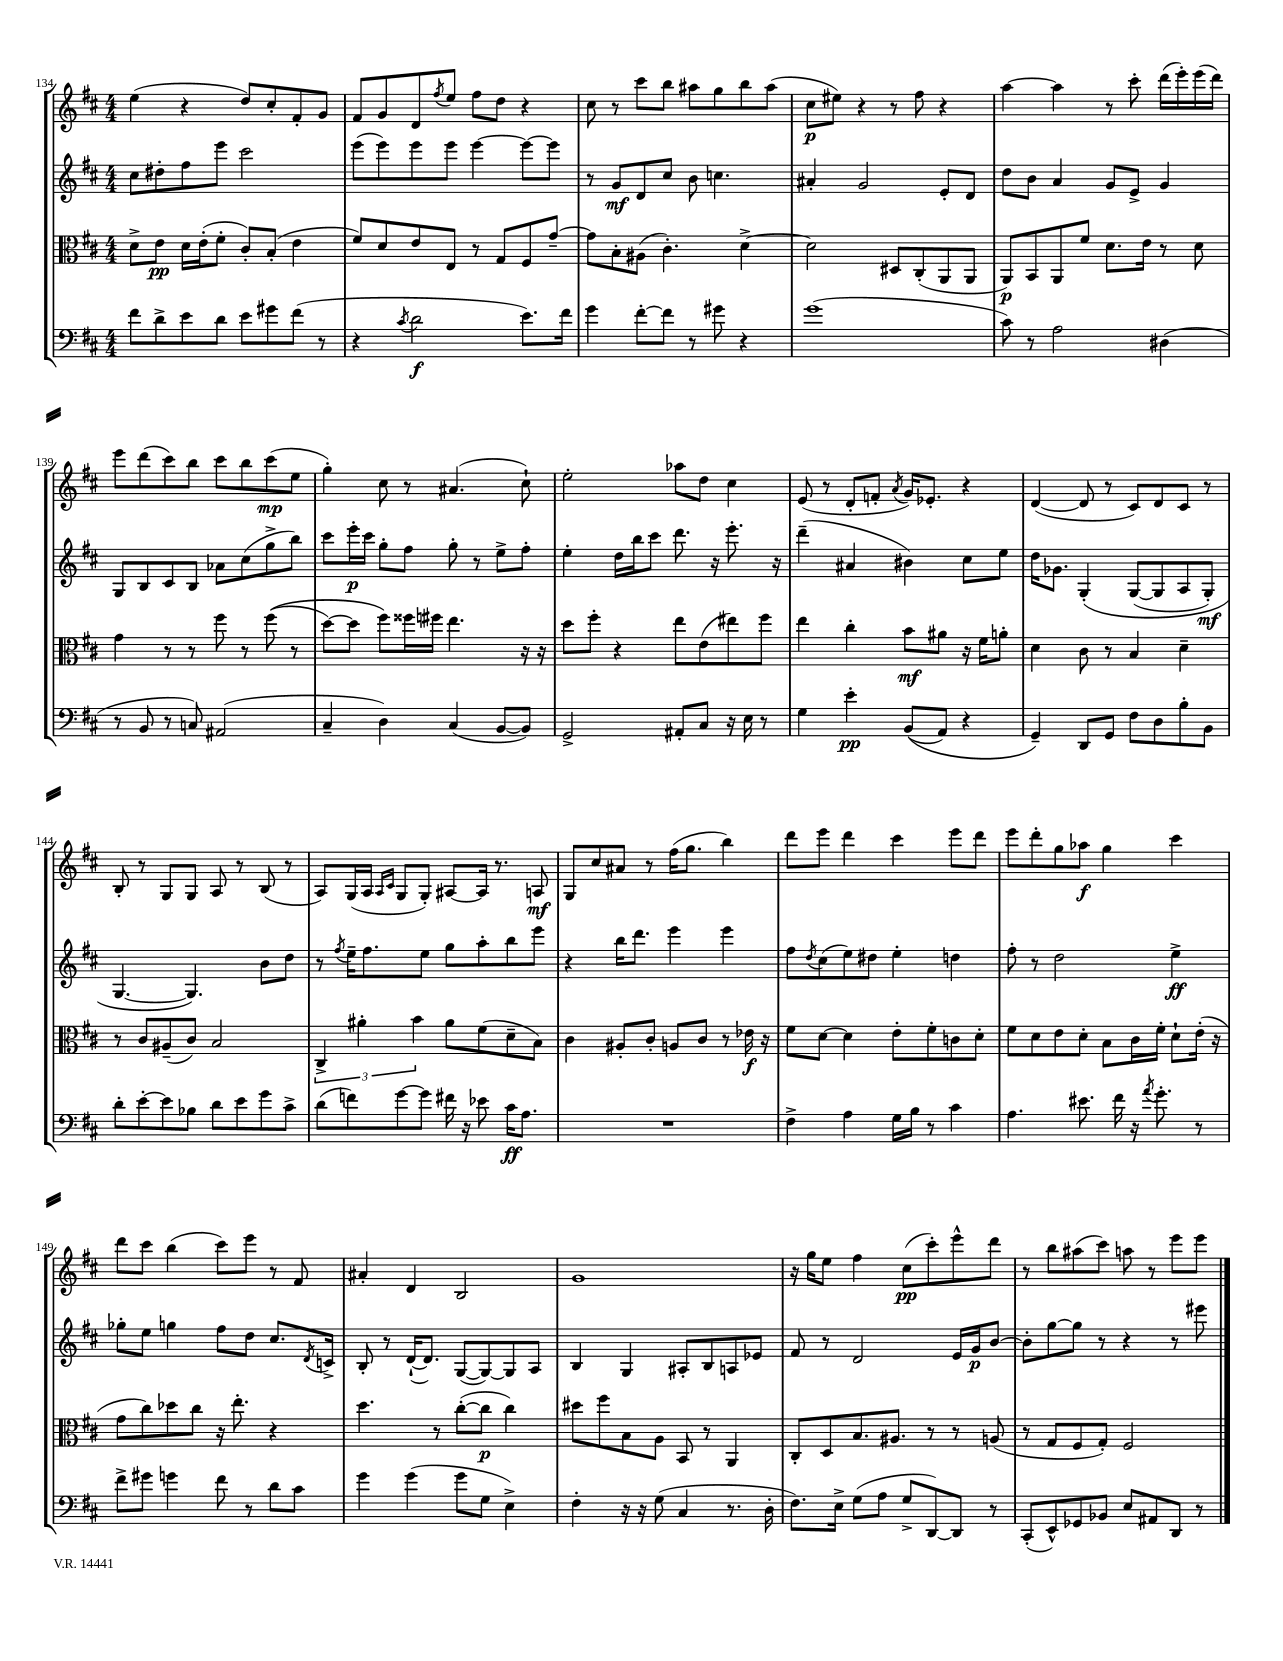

**kern	**kern	**kern	**kern
*staff4	*staff3	*staff2	*staff1
*clefF4	*clefC3	*clefG2	*clefG2
*k[f#c#]	*k[f#c#]	*k[f#c#]	*k[f#c#]
*M4/4	*M4/4	*M4/4	*M4/4
8f#	8d^	8cc#	(4ee
8d^	8e	8dd#'	.
8e	16d	8ff#	4r
.	(16e'	.	.
8d	8f#'	8eee	.
8e	8c#')	2ccc#	8dd)
8g#	(8B'	.	8cc#'
(8f#	4e	.	8f#'
8r	.	.	8g
=	=	=	=
4r	8f#)	(8eee	8f#
.	8d	8eee)	8g
8qc#	.	.	.
2d	8e	8eee	8d
.	.	.	8qff#
.	8E	8eee	8ee
.	8r	[4eee	8ff#
.	8G	.	8dd
8.e)	8F#	8eee_	4r
.	[8g~	8eee]	.
16f#	.	.	.
=	=	=	=
4g	8g]	8r	8cc#
.	8B'	8g	8r
[8f#'	(8A#	8d	8ccc#
8f#]	4.c#')	8cc#	8bb
8r	.	8b	8aa#
8g#	.	4.cc	8gg
4r	[4d^	.	8bb
.	.	.	(8aa#
=	=	=	=
(1g	2d]	4a#'	8cc#
.	.	.	8ee#)
.	.	2g	4r
.	8D#	.	8r
.	(8C#'	.	8ff#
.	8AA	8e'	4r
.	8AA	8d	.
=	=	=	=
8c#)	8AA)	8dd	[4aa
8r	8BB	8b	.
2A	8AA	4a	4aa]
.	8f#	.	.
.	8.d	8g	8r
.	.	8e^	8ccc#'
.	16e	.	.
(4D#	8r	4g	(16ddd
.	.	.	16eee')
.	8d	.	(16eee
.	.	.	16ddd)
=	=	=	=
8r	4g	8G	8eee
8BB	.	8B	(8ddd
8r	8r	8c#	8ccc#)
8C)	8r	8B	8bb
(2AA#	8ff#	8a-	8ccc#
.	8r	(8cc#	8bb
.	&((8ff#	8gg^	(8ccc#
.	8r	8bb)	8ee
=	=	=	=
4C#~	[8dd)	8ccc#	4gg')
.	8dd]	16eee'	.
.	.	16ccc#	.
4D)	8ff#&)	8gg'	8cc#
.	16ff##	8ff#	8r
.	16ff#	.	.
(4C#	4.ee	8gg'	(4.a#
.	.	8r	.
[8BB	.	8ee^	.
8BB])	16r	8ff#'	8cc#`)
.	16r	.	.
=	=	=	=
2GG^	8dd	4ee'	2ee'
.	8ff#'	.	.
.	4r	16dd	.
.	.	16bb	.
.	.	8ccc#	.
8AA#'	8ee	8.ddd	8aa-
8C#	(8e	.	8dd
.	.	16r	.
16r	8ee#)	8.eee'	4cc#
16E	.	.	.
8r	8ff#	.	.
.	.	16r	.
=	=	=	=
4G	4ee	(4ddd~	(8e
.	.	.	8r
4e'	4cc#'	4a#	8d'
.	.	.	8f'
.	.	.	8qa
&((8BB	8b	4b#)	16g)
.	.	.	8.e-'
8AA)	8a#	.	.
4r	16r	8cc#	4r
.	16f#	.	.
.	8a'	8ee	.
=	=	=	=
4GG~&)	4d	16dd	([4d
.	.	8.g-	.
8DD	8c#	&(4G'	8d]
8GG	8r	.	8r
8F#	4B	([8G	8c#)
8D	.	8G]	8d
8B'	4d~	8A	8c#
8BB	.	8G')	8r
=	=	=	=
8d'	8r	[4.G	8B'
[8e'	8c#	.	8r
8e]	(8A#~	.	8G
8B-	8c#)	4.G]&)	8G
8d	2B	.	8A
8e	.	.	8r
8g	.	8b	(8B
8c#^	.	8dd	8r
=	=	=	=
(8d	6C#^	8r	8A)
.	.	8qff#	.
8f)	.	16ee~	(16G
.	6a#'	.	.
.	.	8.ff#	16A
.	.	.	16qqA
.	.	.	16qqc#
[8g	.	.	8G
.	6b	.	.
8g]	.	8ee	8G')
16f#	8a#	8gg	[8A#
16r	.	.	.
8e-	(8f#	8aa'	16A#]
.	.	.	8.r
16c#	8d~	8bb	.
8.A	.	.	.
.	8B)	8eee	8A
=	=	=	=
1r	4c#	4r	8G
.	.	.	8cc#
.	8A#'	16bb	8a#
.	.	8.ddd	.
.	8c#'	.	8r
.	8A	4eee	(16ff#
.	.	.	8.gg
.	8c#	.	.
.	8r	4eee	4bb)
.	16e-	.	.
.	16r	.	.
=	=	=	=
4F#^	8f#	8ff#	8ddd
.	.	8qdd	.
.	[8d	(8cc#	8eee
4A	4d]	8ee)	4ddd
.	.	8dd#	.
16G	8e'	4ee'	4ccc#
16B	.	.	.
8r	8f#'	.	.
4c#	8c	4dd	8eee
.	8d'	.	8ddd
=	=	=	=
4.A	8f#	8ff#'	8eee
.	8d	8r	8ddd'
.	8e	2dd	8gg
8.e#	8d'	.	8aa-
.	8B	.	4gg
16f#	.	.	.
16r	16c#	.	.
8qa	.	.	.
8.g'	16f#'	.	.
.	8d`	4ee^	4ccc#
8r	(16e'	.	.
.	16r	.	.
=	=	=	=
8f#^	8g	8gg-'	8ddd
8g#	8cc#)	8ee	8ccc#
4g	8dd-	4gg	(4bb
.	8cc#	.	.
8f#	16r	8ff#	8ccc#)
.	8.ee'	.	.
8r	.	8dd	8eee
8d	4r	8.cc#	8r
8c#	.	.	8f#
.	.	8qd	.
.	.	16c^	.
=	=	=	=
4g	4.dd	8B'	4a#'
.	.	8r	.
(4g	.	([16d`	4d
.	.	8.d])	.
.	8r	.	.
8g	([8cc#'	([8G	2B
8G	8cc#]	8G_)	.
4E^)	4cc#)	8G]	.
.	.	8A	.
=	=	=	=
4F#'	8dd#	4B	1g
.	8ff#	.	.
16r	8B	4G	.
16r	.	.	.
(8G	8A	.	.
4C#	8BB	8A#'	.
.	8r	8B	.
8.r	4AA	8A	.
.	.	8e-	.
16D'	.	.	.
=	=	=	=
8.F#)	8C#'	8f#	16r
.	.	.	16gg
.	8D	8r	8ee
16E^	.	.	.
(8G	8.B	2d	4ff#
8A	.	.	.
.	8.A#	.	.
8G^	.	.	(8cc#
[8DD)	8r	.	8ccc#')
8DD]	8r	16e	8eee^^
.	.	16g	.
8r	(8A	[8b	8ddd
=	=	=	=
(8CC#'	8r	8b']	8r
8EE^^)	8G	[8gg	8bb
8GG-	8F#	8gg]	(8aa#
8BB-	8G')	8r	8ccc#)
8E	2F#	4r	8aa
8AA#	.	.	8r
8DD	.	8r	8eee
8r	.	8eee#	8eee
==	==	==	==
*-	*-	*-	*-
